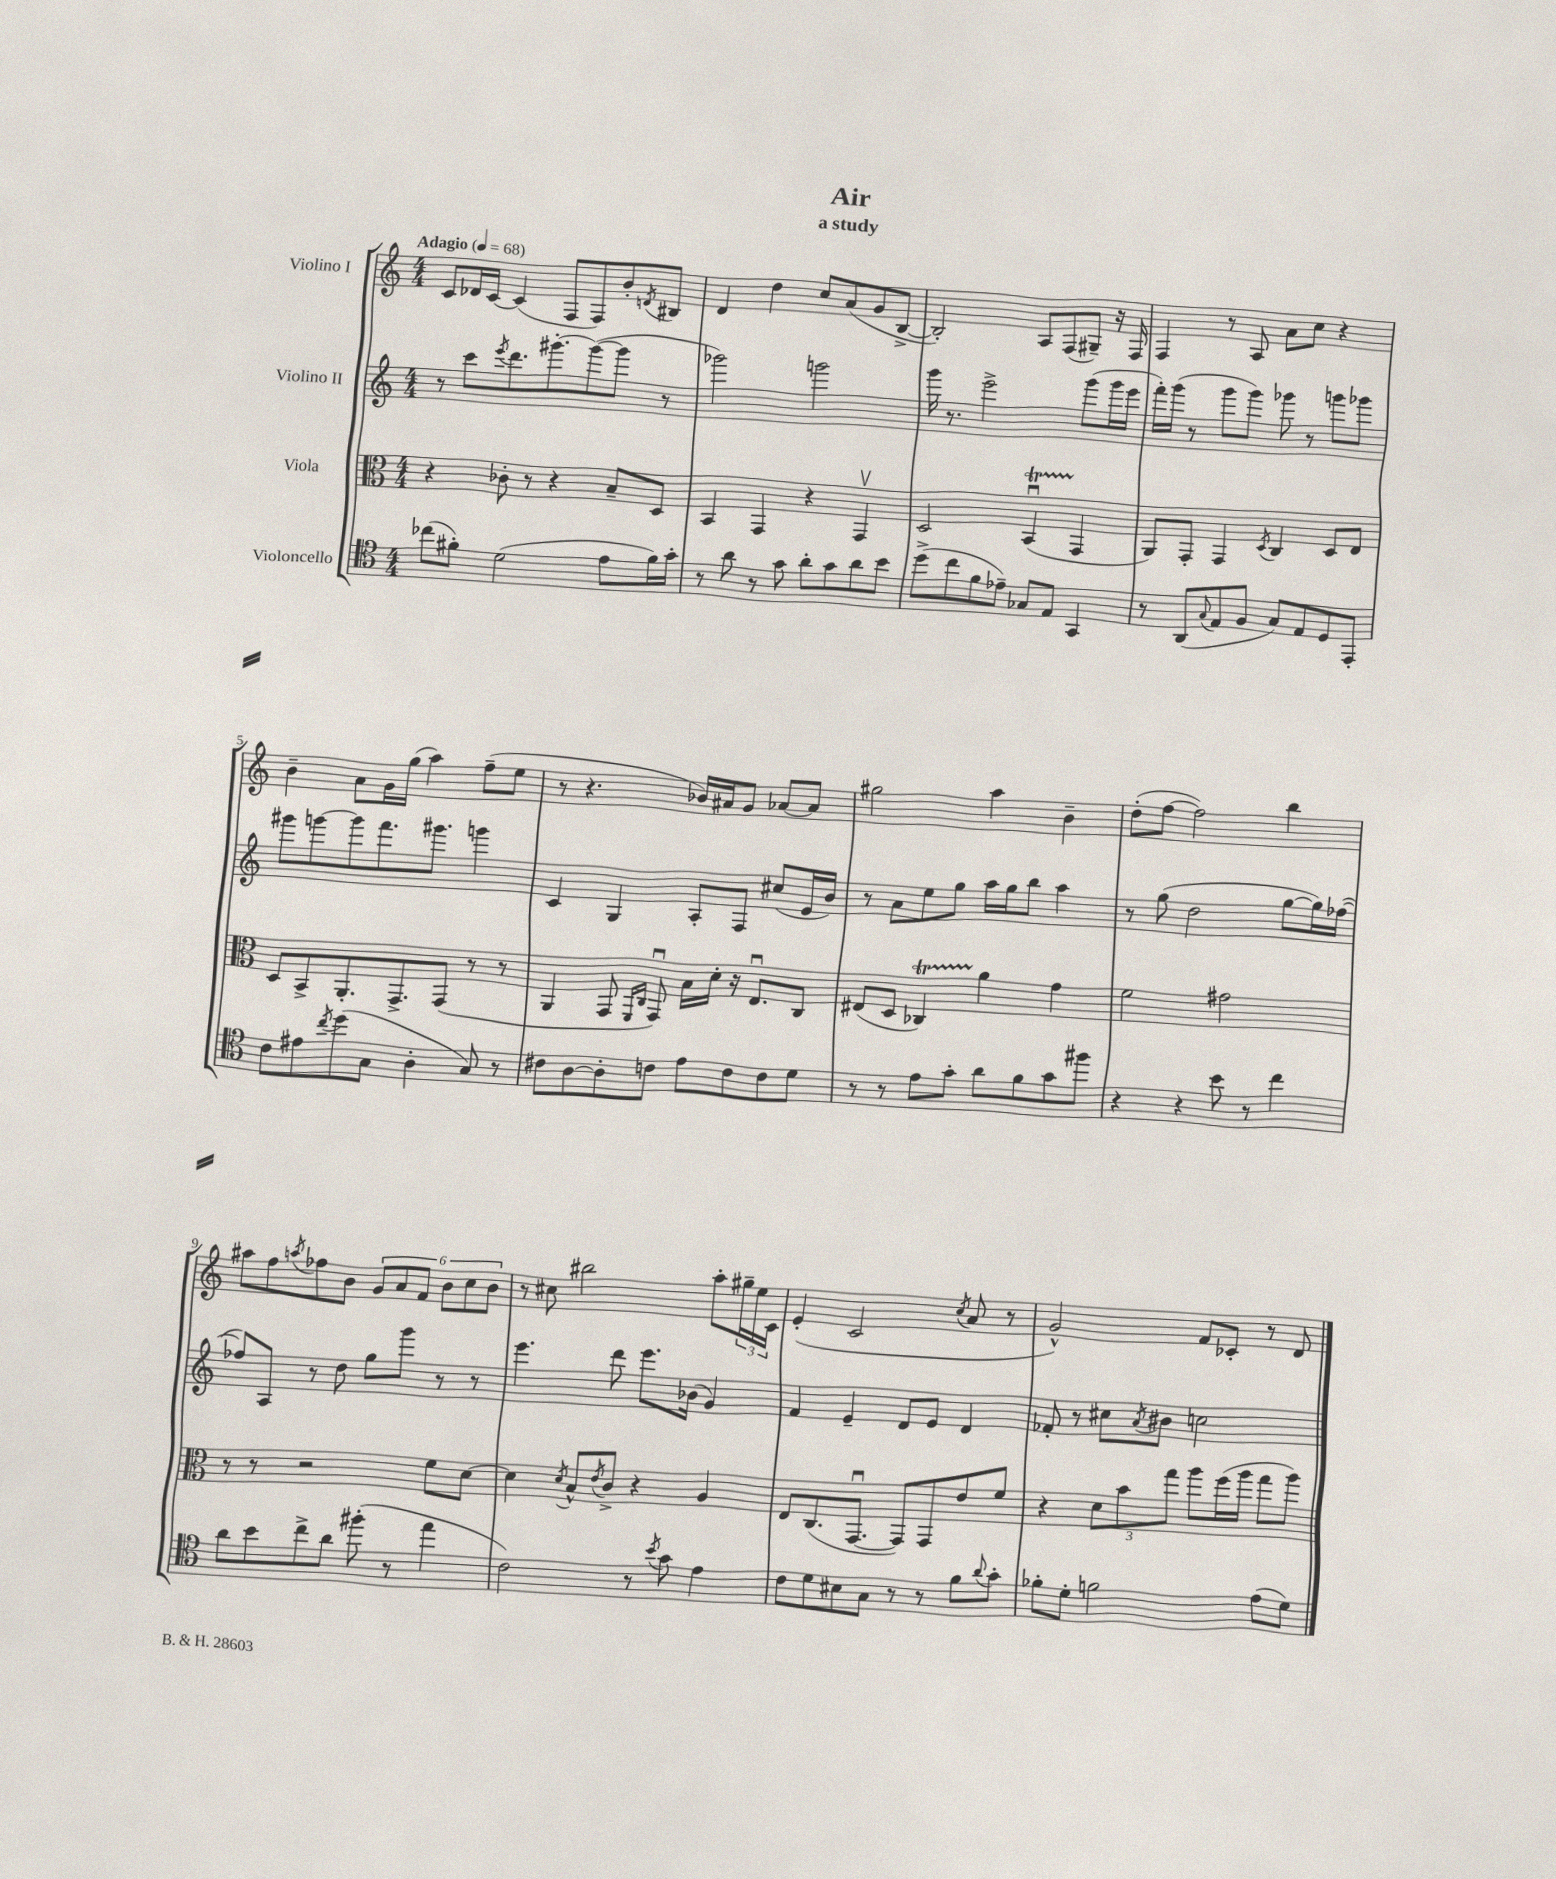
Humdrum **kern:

**kern	**kern	**kern	**kern
*staff4	*staff3	*staff2	*staff1
*clefC4	*clefC3	*clefG2	*clefG2
*k[]	*k[]	*k[]	*k[]
*M4/4	*M4/4	*M4/4	*M4/4
*MM68	*MM68	*MM68	*MM68
(8cc-	4r	8r	8c
8f#')	.	8ccc	16d-
.	.	.	[16c
.	.	8qeee	.
(2d	8c-'	8.ddd	(4c]
.	8r	.	.
.	.	[8.ggg#'	.
.	4r	.	8F
.	.	(8ggg#_	8F)
8e	8B~	8ggg#]	8b'
.	.	.	8qd
16f#)	8D	8r	8B#
16g'	.	.	.
=	=	=	=
8r	4BB	2ggg-)	4d
8a	.	.	.
8r	4GG	.	4dd
8g	.	.	.
8a'	4r	2ggg	8cc
8g	.	.	(8a
8a	4GGv	.	8g
8b	.	.	[8B^
=	=	=	=
(8dd^	2D	16ggg	2B'])
.	.	8.r	.
8cc	.	.	.
8f	.	2eee^	.
8e-~)	.	.	.
8G-	(4BBu	.	8A
8E	.	.	(8F
4GG	4GG	(8ggg	8G#~)
.	.	16ggg	16r
.	.	16eee	16F
=	=	=	=
8r	8AA)	16fff')	4F
.	.	(16ggg	.
(8AA	8GG'	8r	.
8qqG	.	.	.
8E	4GG	8ggg	8r
8F	.	8ggg)	8A
.	8qD	.	.
8G)	4C	8ggg-	8a
8E	.	8r	8cc
8D	8D	8ggg	4r
8EE'	8E	8ggg-	.
=	=	=	=
8c	8D	8ggg#	4b~
8e#	8BB^	[8ggg	.
8qcc	.	.	.
(8dd	8.AA'	8ggg]	8a
8G	.	8.fff	16g
.	8.GG^	.	(16gg
4A'	.	.	4aa)
.	.	8.ggg#	.
.	(8GG	.	.
8G)	8r	4ggg	(8ff~
8r	8r	.	8ee
=	=	=	=
8c#	4AA	4c	8r
[8A	.	.	4.r
8A']	8GG	4G	.
.	16qqFF	.	.
.	16qqC	.	.
8c	8GGu)	.	.
8e	16B	8A'	16b-)
.	16d'	.	16a#
8c	16r	8F	8g
.	8.Eu	.	.
8c	.	(8cc#	[8a-
8d	8C	16e	8a-]
.	.	16b)	.
=	=	=	=
8r	(8E#	8r	2gg#
8r	8D	8a	.
8e	4C-)	8ee	.
8g'	.	8gg	.
8a	4a	16aa	4aa
.	.	16gg	.
8f	.	8bb	.
8g	4g	4aa	4b~
8ff#	.	.	.
=	=	=	=
4r	2f	8r	(8dd'
.	.	(8gg	[8ff
4r	.	2dd	2ff])
8b	2g#	.	.
8r	.	.	.
4cc	.	[8gg	4bb
.	.	16gg])	.
.	.	([16ff-	.
=	=	=	=
8a	8r	8ff-])	8aa#
8b	8r	8A	8ff
.	.	.	8qaa
8cc^	2r	8r	8ff-
8a	.	8dd	8b
(8ff#'	.	8gg	12g
.	.	.	12a
8r	.	8ggg	.
.	.	.	12f
4ee	8f	8r	12b
.	.	.	12cc
.	[8d	8r	.
.	.	.	12b
=	=	=	=
2c)	4d]	4.eee	8r
.	.	.	8cc#
.	8qd	.	.
.	8B^^	.	2bb#
.	8qe	.	.
.	8c^	8ddd	.
8r	4r	8.eee	.
8qb	.	.	.
8g	.	.	.
.	.	(16b-	.
4e	4A	4g)	8aa'
.	.	.	24gg#~
.	.	.	24ee
.	.	.	24c
=	=	=	=
8c	8E	4f	(4e'
8d	(8.C	.	.
8B#	.	4e~	2c
.	[8.GGu	.	.
8G	.	.	.
8r	8GG])	8d	.
8r	8GG	8e	.
.	.	.	8qcc
8f	8e	4d	8a
8qqa	.	.	.
8g'	8f	.	8r
=	=	=	=
8f-'	4r	8f-'	2g^^)
8d'	.	8r	.
2f	12d	8cc#	.
.	12b	.	.
.	.	8qa	.
.	.	8b#	.
.	12gg	.	.
.	8aa	2cc	8f
.	(16ff	.	8c-'
.	16aa	.	.
(8e	8gg	.	8r
8d)	8aa)	.	8d
==	==	==	==
*-	*-	*-	*-
